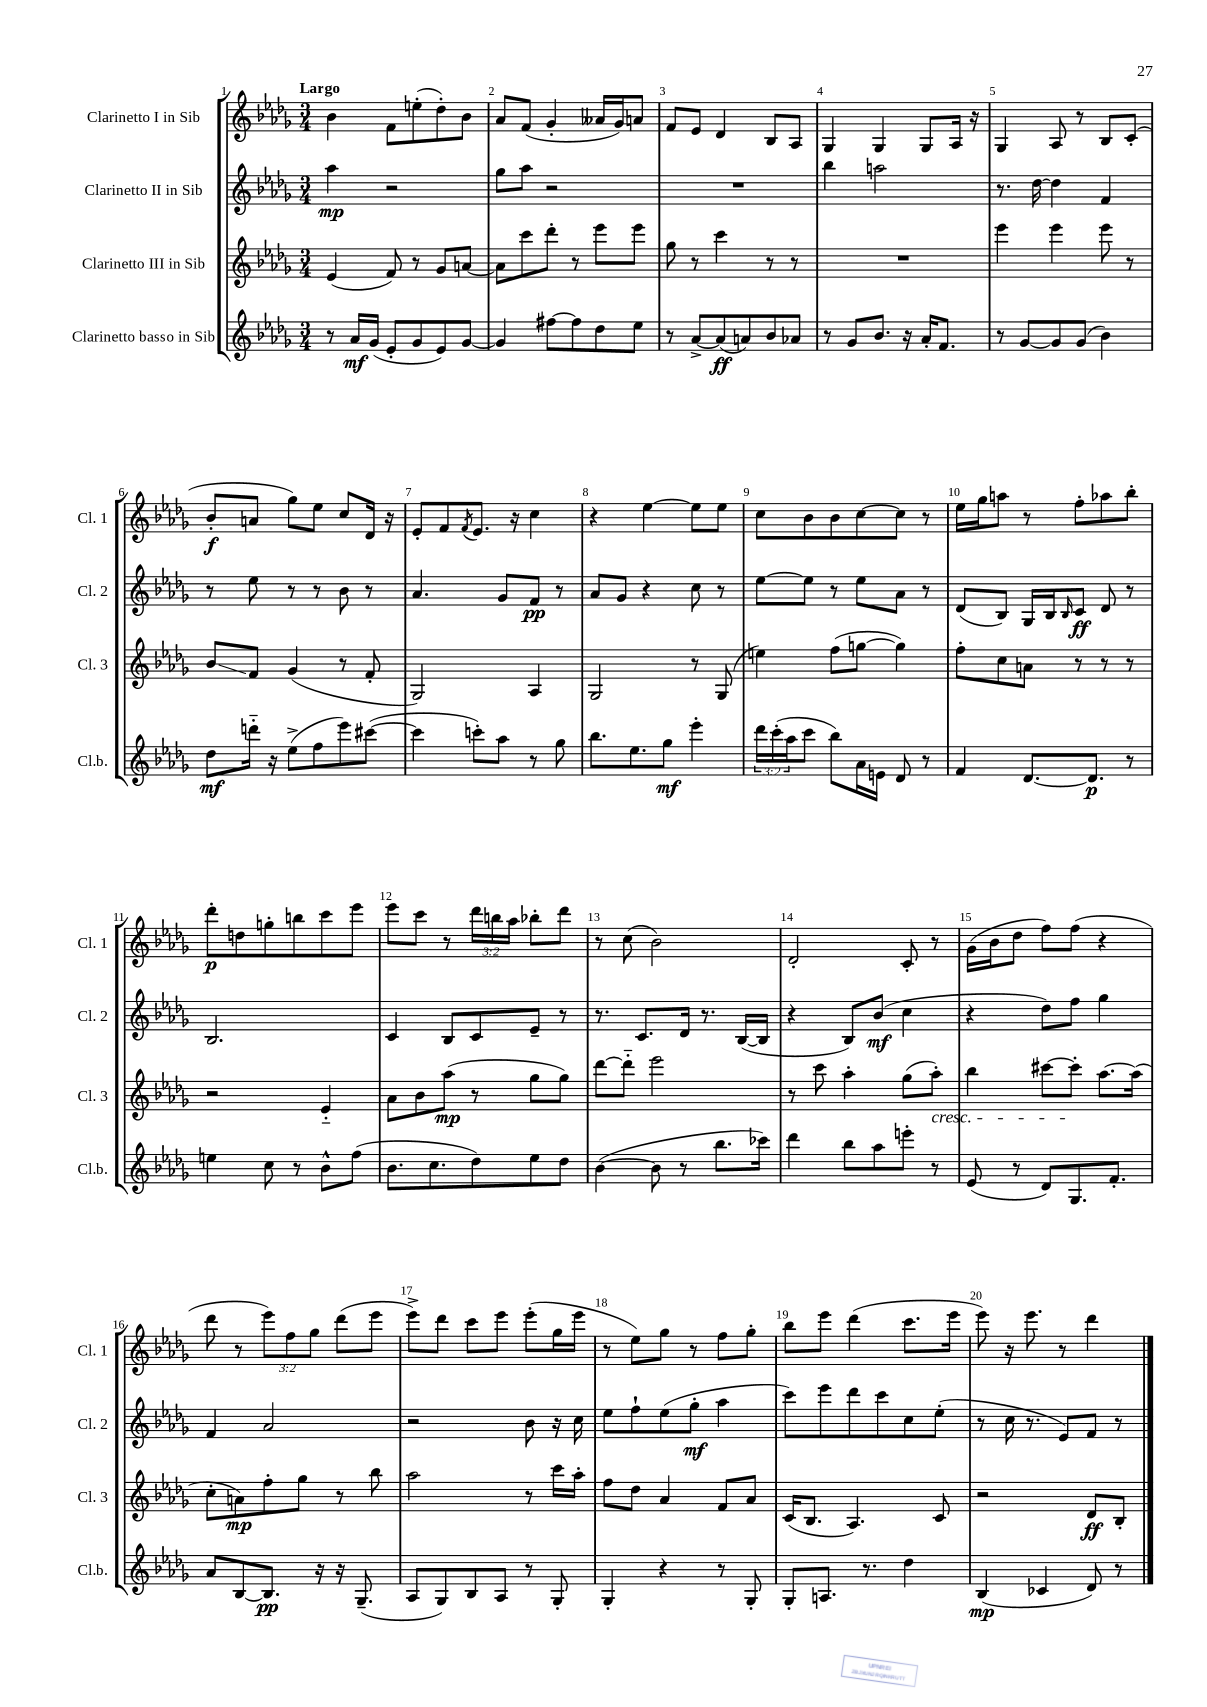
<<
\new StaffGroup <<
\new Staff = "s0" \with { instrumentName = "Clarinetto I in Sib" shortInstrumentName = "Cl. 1" } {
    \clef treble \key des \major \numericTimeSignature \time 3/4 \override Staff.TupletNumber.text = #tuplet-number::calc-fraction-text \tempo "Largo"
    bes'4 f'8 e''8-.( des''8-.) bes'8 |
    aes'8 f'8( ges'4-. aeses'16 ges'16) a'8 |
    f'8 ees'8 des'4 bes8 aes8 |
    ges4 ges4 ges8 aes16 r16 |
    ges4 aes8 r8 bes8 c'8-.( |
    bes'8-.\f a'8 ges''8) ees''8 c''8 des'16 r16 |
    ees'8-. f'8 \acciaccatura { f'8 } ees'8. r16 c''4 |
    r4 ees''4~ ees''8 ees''8 |
    c''8 bes'8 bes'8 c''8~ c''8 r8 |
    ees''16 ges''16 a''8 r8 f''8-. aes''8 bes''8-. |
    des'''8-.\p d''8 g''8-. b''8 c'''8 ees'''8 |
    ees'''8 c'''8 r8 \tuplet 3/2 { des'''16 b''16 aes''16 } bes''8-. des'''8 |
    r8 c''8( bes'2) |
    des'2-. c'8-. r8 |
    ges'16( bes'16 des''8 f''8) f''8( r4 |
    des'''8 r8 \tuplet 3/2 { ees'''8) f''8 ges''8 } des'''8( ees'''8 |
    ees'''8->) des'''8 c'''8 ees'''8 ees'''8-.( ges''16 ees'''16 |
    r8 ees''8) ges''8 r8 f''8 ges''8-. |
    bes''8 ees'''8 des'''4( c'''8. ees'''16 |
    ees'''8) r16 ees'''8. r8 des'''4 \bar "|." |
}
\new Staff = "s1" \with { instrumentName = "Clarinetto II in Sib" shortInstrumentName = "Cl. 2" } {
    \clef treble \key des \major \numericTimeSignature \time 3/4
    aes''4\mp r2 |
    ges''8 aes''8 r2 |
    R2. |
    bes''4 a''2 |
    r8. des''16~ des''4 f'4 |
    r8 ees''8 r8 r8 bes'8 r8 |
    aes'4. ges'8 f'8\pp r8 |
    aes'8 ges'8 r4 c''8 r8 |
    ees''8~ ees''8 r8 ees''8 aes'8 r8 |
    des'8( bes8) ges16 bes16 \grace { bes16 } c'8\ff des'8 r8 |
    bes2. |
    c'4 bes8 c'8 ees'8-- r8 |
    r8. c'8. des'16 r8. bes16~( bes16 |
    r4 bes8) bes'8\mf( c''4 |
    r4 des''8) f''8 ges''4 |
    f'4 aes'2 |
    r2 bes'8 r16 c''16 |
    ees''8 f''8-! ees''8( ges''8-.\mf aes''4 |
    c'''8) ees'''8 des'''8 c'''8 c''8 ees''8-.( |
    r8 c''16 r8. ees'8) f'8 r8 \bar "|." |
}
\new Staff = "s2" \with { instrumentName = "Clarinetto III in Sib" shortInstrumentName = "Cl. 3" } {
    \clef treble \key des \major \numericTimeSignature \time 3/4
    ees'4( f'8) r8 ges'8 a'8~ |
    a'8 c'''8 des'''8-. r8 ees'''8 ees'''8 |
    ges''8 r8 c'''4 r8 r8 |
    R2. |
    ees'''4 ees'''4 ees'''8 r8 |
    bes'8\glissando f'8 ges'4( r8 f'8-. |
    ges2) aes4 |
    ges2 r8 ges8( |
    e''4) f''8( g''8~ g''4) |
    f''8-. c''8 a'8 r8 r8 r8 |
    r2 ees'4-_ |
    aes'8 bes'8 aes''8\mp( r8 ges''8 ges''8) |
    des'''8~ des'''8-_ ees'''2 |
    r8 c'''8 aes''4-. ges''8( aes''8-.\cresc) |
    bes''4 cis'''8~ cis'''8-.\! aes''8.~ aes''16( |
    c''8-. a'8\mp) f''8-. ges''8 r8 bes''8 |
    aes''2 r8 c'''16 aes''16-. |
    f''8 des''8 aes'4 f'8 aes'8 |
    c'16( bes8. aes4.) c'8 |
    r2 des'8\ff bes8-. \bar "|." |
}
\new Staff = "s3" \with { instrumentName = "Clarinetto basso in Sib" shortInstrumentName = "Cl.b." } {
    \clef treble \key des \major \numericTimeSignature \time 3/4 \override Staff.TupletNumber.text = #tuplet-number::calc-fraction-text
    r8 aes'16\mf ges'16( ees'8-. ges'8 ees'8) ges'8~ |
    ges'4 fis''8~ fis''8 des''8 ees''8 |
    r8 aes'8~-> aes'8\ff( a'8) bes'8 aes'8 |
    r8 ges'8 bes'8. r16 aes'16-. f'8. |
    r8 ges'8~ ges'8 ges'8( bes'4) |
    des''8\mf d'''16-_ r16 ees''8->( f''8 ees'''8) cis'''8~( |
    cis'''4 c'''8-.) aes''8 r8 ges''8 |
    bes''8. ees''8. ges''8\mf ees'''4-. |
    \tuplet 3/2 { des'''16 c'''16-.( aes''16 } c'''8 bes''8) aes'16 e'16 des'8 r8 |
    f'4 des'8.~ des'8.\p r8 |
    e''4 c''8 r8 bes'8-^ f''8( |
    bes'8. c''8. des''8) ees''8 des''8 |
    bes'4~( bes'8 r8 bes''8. ces'''16) |
    des'''4 bes''8 aes''8 e'''8-. r8 |
    ees'8( r8 des'8) ges8. f'8.-. |
    aes'8 bes8~ bes8.\pp r16 r16 ges8.--( |
    aes8 ges8) bes8 aes8 r8 ges8-. |
    ges4-. r4 r8 ges8-. |
    ges8-. a8. r8. des''4 |
    bes4\mp( ces'4 des'8) r8 \bar "|." |
}
>>
>>
\layout { \context { \Score \override BarNumber.break-visibility = ##(#f #t #t) barNumberVisibility = #all-bar-numbers-visible } }
